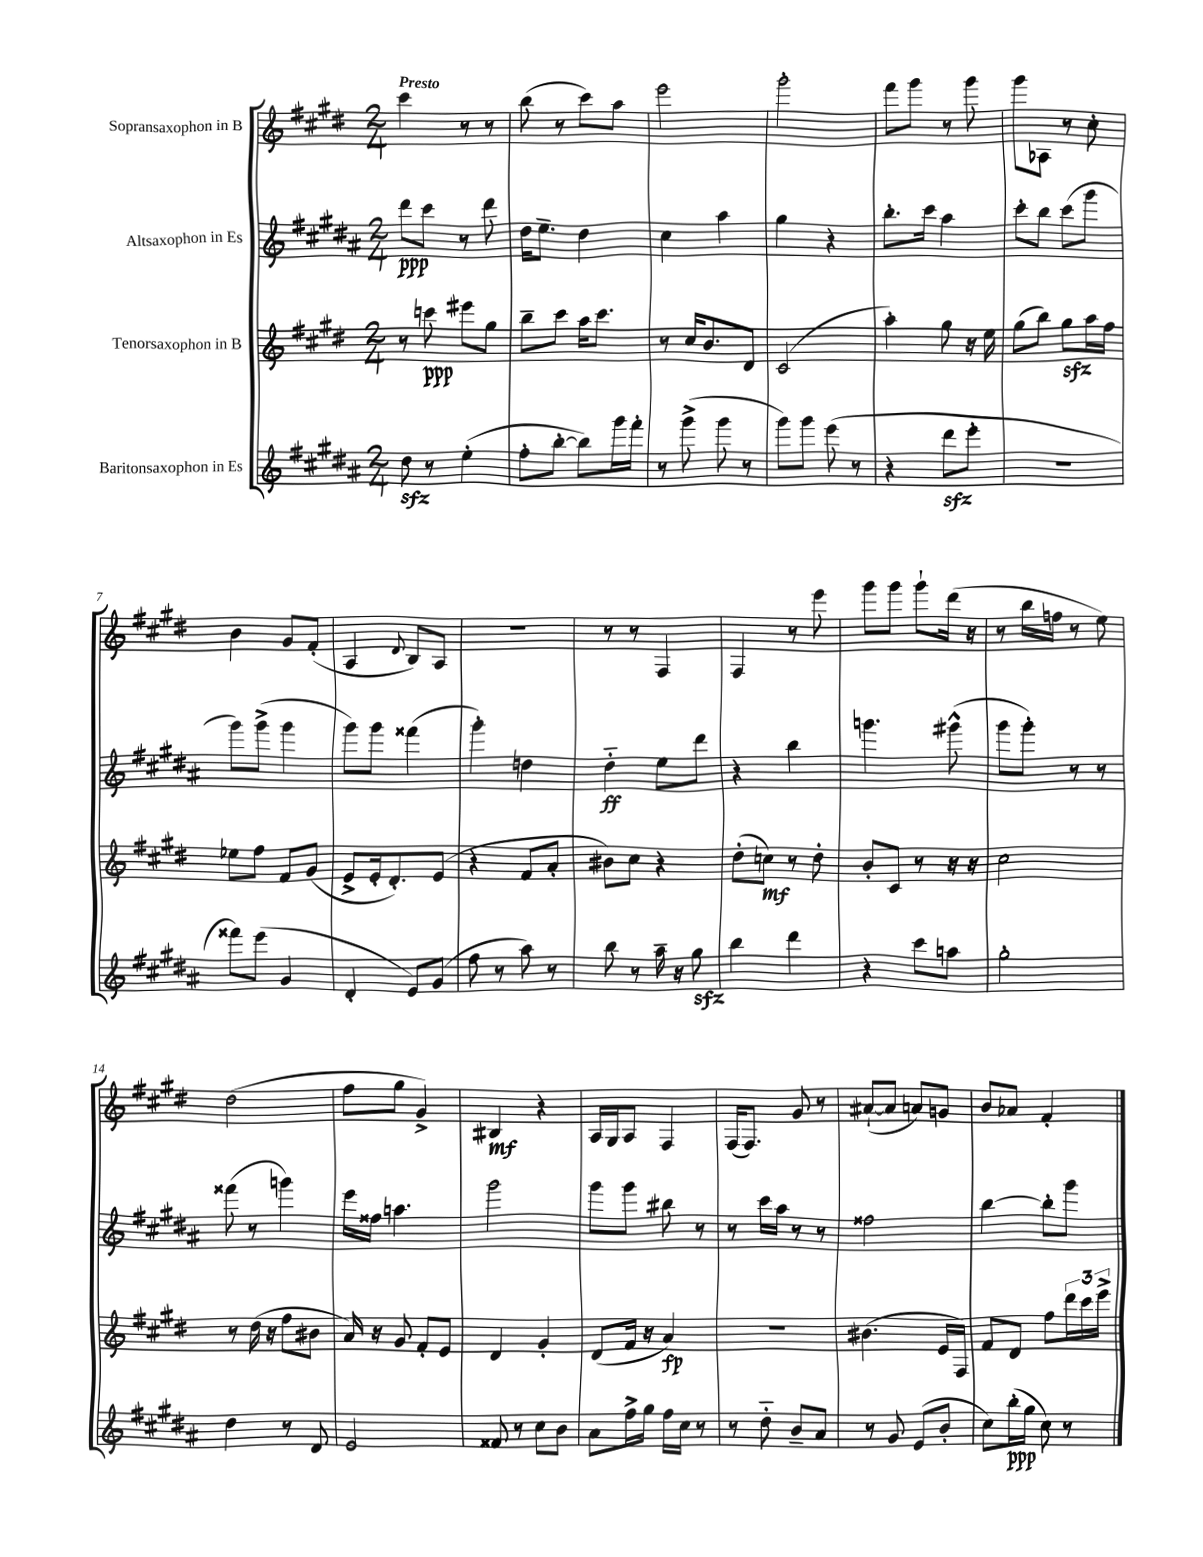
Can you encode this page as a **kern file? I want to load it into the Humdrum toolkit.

**kern	**dynam	**kern	**dynam	**kern	**dynam	**kern	**dynam
*part4	*part4	*part3	*part3	*part2	*part2	*part1	*part1
*staff4	*staff4	*staff3	*staff3	*staff2	*staff2	*staff1	*staff1
*I"Baritonsaxophon in Es	*	*I"Tenorsaxophon in B	*	*I"Altsaxophon in Es	*	*I"Sopransaxophon in B	*
*clefG2	*	*clefG2	*	*clefG2	*	*clefG2	*
*k[f#c#g#d#a#]	*	*k[f#c#g#d#]	*	*k[f#c#g#d#a#]	*	*k[f#c#g#d#]	*
*M2/4	*	*M2/4	*	*M2/4	*	*M2/4	*
=1	=1	=1	=1	=1	=1	=1	=1
!	!	!	!	!	!	!LO:TX:a:B:t=Presto	!
8dd#zz\	.	8r	.	8ddd#\L	ppp	4ccc#\	.
8r	.	8cccn\	ppp	8ccc#\J	.	.	.
(4ee'\	.	8eee#X\L	.	8r	.	8r	.
.	.	8gg#\J	.	8ddd#\	.	8r	.
=2	=2	=2	=2	=2	=2	=2	=2
8ff#'\L	.	8bb~\L	.	16dd#\KL	.	(8bb\	.
.	.	.	.	8.ee~\J	.	.	.
[8bb'\J	.	8ccc#\J	.	.	.	8r	.
8bb\L])	.	16aa\KL	.	4dd#\	.	8ccc#\L)	.
.	.	8.ccc#\J	.	.	.	.	.
16ggg#\L	.	.	.	.	.	8aa\J	.
16fff#'\JJ	.	.	.	.	.	.	.
=3	=3	=3	=3	=3	=3	=3	=3
8r	.	8r	.	4cc#\	.	2eee\	.
(8ggg#^\	.	16cc#/KL	.	.	.	.	.
.	.	8.b/	.	.	.	.	.
8ggg#\	.	.	.	4aa#\	.	.	.
8r	.	8d#/J	.	.	.	.	.
=4	=4	=4	=4	=4	=4	=4	=4
8ggg#\L)	.	(2c#/	.	4gg#\	.	2ggg#'\	.
8ggg#\J	.	.	.	.	.	.	.
(8eee\	.	.	.	4r	.	.	.
8r	.	.	.	.	.	.	.
=5	=5	=5	=5	=5	=5	=5	=5
4r	.	4aa'\)	.	8.bb'\L	.	8fff#\L	.
.	.	.	.	.	.	8ggg#\J	.
.	.	.	.	16ccc#\Jk	.	.	.
8ddd#zz\L	.	8gg#\	.	4aa#\	.	8r	.
8eee'\J	.	16r	.	.	.	8ggg#\	.
.	.	16ee\	.	.	.	.	.
=6	=6	=6	=6	=6	=6	=6	=6
2r	.	(8gg#\L	.	8ccc#'\L	.	8ggg#\L	.
.	.	8bb\J)	.	8bb\J	.	8A-X\J	.
.	.	8gg#zz\L	.	(8ccc#\L	.	8r	.
.	.	16aa\L	.	8ggg#\J	.	8cc#'\	.
.	.	16ff#\JJ	.	.	.	.	.
!!LO:LB:g=z
=7	=7	=7	=7	=7	=7	=7	=7
8fff##X\L)	.	8ee-X\L	.	8ggg#\L)	.	4b\	.
(8eee\J	.	8ff#\J	.	(8ggg#^\J	.	.	.
4g#/	.	8f#/L	.	4ggg#\	.	8g#/L	.
.	.	(8g#/J	.	.	.	(8f#'/J	.
=8	=8	=8	=8	=8	=8	=8	=8
4d#'/	.	8e^/L	.	8ggg#\L)	.	4A/	.
.	.	16e'/k	.	8ggg#\J	.	.	.
.	.	8.d#'/)	.	.	.	.	.
.	.	.	.	.	.	8qqd#/	.
8e/L)	.	.	.	(4fff##X\	.	8B/L)	.
(8g#/J	.	(8e/J	.	.	.	8A/J	.
=9	=9	=9	=9	=9	=9	=9	=9
8ff#\	.	4r	.	4ggg#'\)	.	2r	.
8r	.	.	.	.	.	.	.
8aa#\)	.	8f#/L	.	4ddn\	.	.	.
8r	.	8a'/J	.	.	.	.	.
=10	=10	=10	=10	=10	=10	=10	=10
8bb\	.	8b#X\L)	.	4dd#\	ff	8r	.
8r	.	8cc#\J	.	.	.	8r	.
16aa#~\	.	4r	.	8ee\L	.	4F#/	.
16r	.	.	.	.	.	.	.
8gg#zz\	.	.	.	8ddd#\J	.	.	.
=11	=11	=11	=11	=11	=11	=11	=11
4bb\	.	(8dd#'\L	.	4r	.	4F#/	.
.	.	8ccn\J)	mf	.	.	.	.
4ddd#\	.	8r	.	4bb\	.	8r	.
.	.	8dd#'\	.	.	.	8eee\	.
=12	=12	=12	=12	=12	=12	=12	=12
4r	.	8b'/L	.	4.gggn\	.	8ggg#\L	.
.	.	8c#/J	.	.	.	8ggg#\J	.
8ccc#\L	.	8r	.	.	.	8ggg#`\L	.
8aan\J	.	16r	.	(8ggg#X^^\	.	(16ddd#\Jk	.
.	.	16r	.	.	.	16r	.
=13	=13	=13	=13	=13	=13	=13	=13
2gg#'\	.	2cc#\	.	8ggg#\L	.	8r	.
.	.	.	.	8ggg#'\J)	.	16bb\LL	.
.	.	.	.	.	.	16ffn\JJ	.
.	.	.	.	8r	.	8r	.
.	.	.	.	8r	.	8ee\)	.
!!LO:LB:g=z
=14	=14	=14	=14	=14	=14	=14	=14
4dd#\	.	8r	.	(8fff##X\	.	(2dd#\	.
.	.	(16dd#\	.	8r	.	.	.
.	.	16r	.	.	.	.	.
8r	.	8ff#\L	.	4gggn\)	.	.	.
8d#/	.	8b#X\J	.	.	.	.	.
=15	=15	=15	=15	=15	=15	=15	=15
2e/	.	16a/)	.	16eee\LL	.	8ff#\L	.
.	.	16r	.	16ff##X\JJ	.	.	.
.	.	8g#/	.	4.aan\	.	8gg#\J	.
.	.	8f#'/L	.	.	.	4g#^/)	.
.	.	8e/J	.	.	.	.	.
=16	=16	=16	=16	=16	=16	=16	=16
8f##X/	.	4d#/	.	2ggg#\	.	4B#X/	mf
8r	.	.	.	.	.	.	.
8cc#\L	.	4g#'/	.	.	.	4r	.
8b\J	.	.	.	.	.	.	.
=17	=17	=17	=17	=17	=17	=17	=17
8a#\L	.	(8d#/L	.	8ggg#\L	.	16A/LL	.
.	.	.	.	.	.	16G#/J	.
16ff#^\L	.	16f#/Jk	.	8ggg#\J	.	8A/J	.
16gg#\JJ	.	16r	.	.	.	.	.
16ff#\LL	.	4a/)	fp	8bb#X\	.	4F#/	.
16cc#\JJ	.	.	.	.	.	.	.
8r	.	.	.	8r	.	.	.
=18	=18	=18	=18	=18	=18	=18	=18
8r	.	2r	.	8r	.	(16F#/KL	.
.	.	.	.	.	.	8.F#/J)	.
8dd#\	.	.	.	16ccc#\LL	.	.	.
.	.	.	.	16aa#\JJ	.	.	.
8b~/L	.	.	.	8r	.	8g#/	.
8a#/J	.	.	.	8r	.	8r	.
=19	=19	=19	=19	=19	=19	=19	=19
8r	.	(4.b#X\	.	2ff##X\	.	([8a#X`/L	.
8g#/	.	.	.	.	.	8a#/J]	.
(8e/L	.	.	.	.	.	8an/L)	.
8b'/J	.	16e/LL	.	.	.	8gn/J	.
.	.	16F#/JJ)	.	.	.	.	.
=20	=20	=20	=20	=20	=20	=20	=20
8cc#\L)	.	8f#/L	.	[4bb\	.	8b/L	.
(16bb'\L	ppp	8d#/J	.	.	.	8a-X/J	.
16gg#\JJ	.	.	.	.	.	.	.
8cc#\)	.	8ff#\L	.	8bb'\L]	.	4f#'/	.
8r	.	24ddd#\L	.	8ggg#\J	.	.	.
.	.	24ccc#\	.	.	.	.	.
.	.	24eee^\JJ	.	.	.	.	.
==	==	==	==	==	==	==	==
*-	*-	*-	*-	*-	*-	*-	*-
